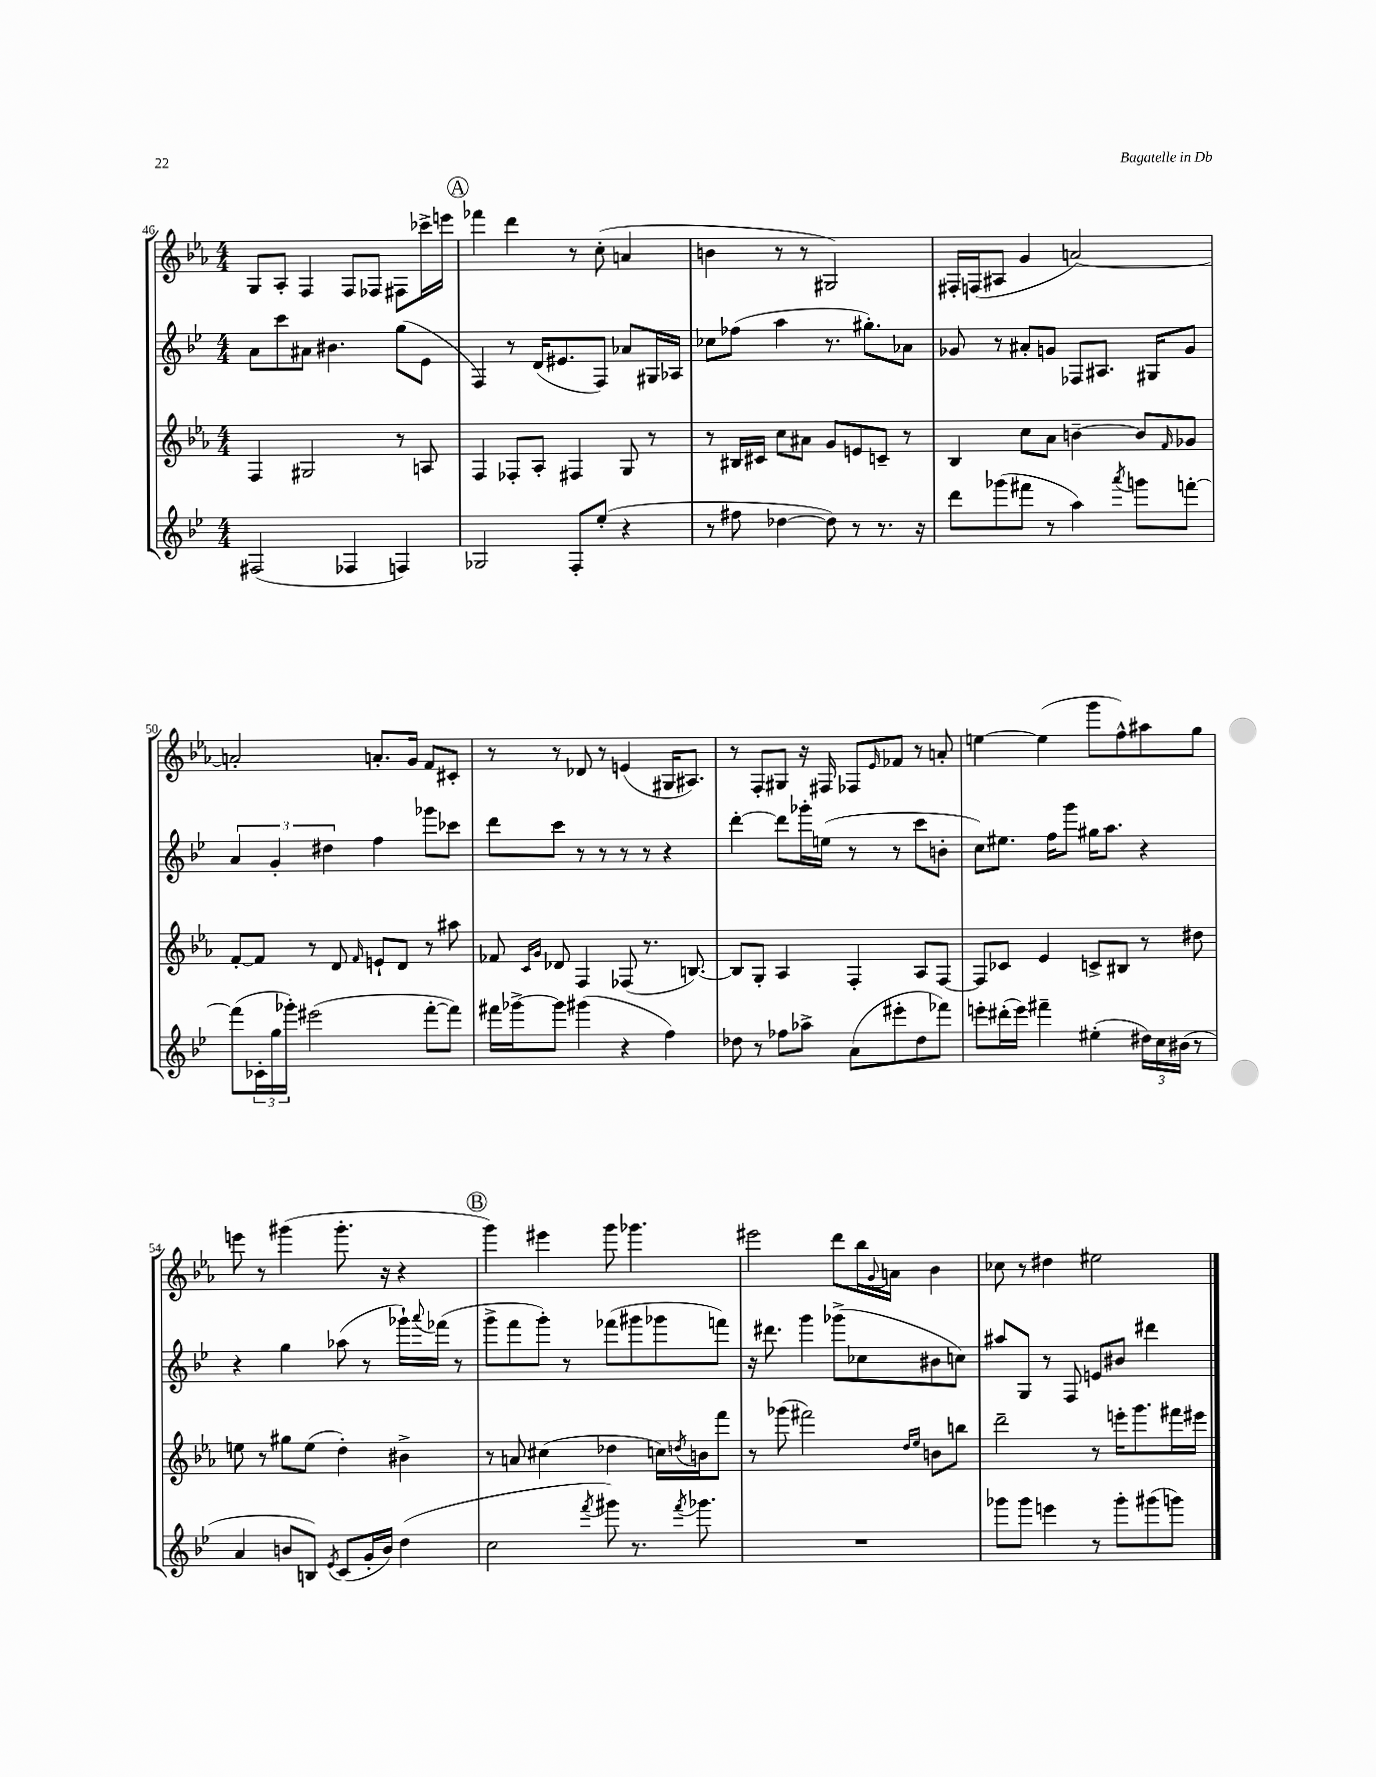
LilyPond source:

<<
\new StaffGroup <<
\new Staff = "s0" {
    \clef treble \key ees \major \numericTimeSignature \time 4/4
    g8 aes8-. f4 f8 fes8 fis8 ces'''16-> e'''16 |
    \mark \markup { \circle "A" } fes'''4 d'''4 r8 c''8-.( a'4 |
    b'4 r8 r8 gis2) |
    fis16-. f16( ais8 g'4 a'2~) |
    a'2-. a'8.-. g'16 f'8 cis'8-. |
    r8 r8 des'8 r8 e'4( gis16 ais8.) |
    r8 f8-. gis8 r16 fis16 fes8 \grace { ees'16 } fes'8 r8 a'8-. |
    e''4~ e''4( g'''8 f''8-^) ais''8 g''8 |
    e'''8 r8 gis'''4( gis'''8.-. r16 r4 |
    \mark \markup { \circle "B" } g'''4) eis'''4 g'''8 ges'''4. |
    eis'''2 d'''8 bes''16 \appoggiatura { g'8 } a'16 bes'4 |
    ces''8 r8 dis''4 eis''2 \bar "|." |
}
\new Staff = "s1" {
    \clef treble \key bes \major \numericTimeSignature \time 4/4
    a'8 c'''8 ais'8 bis'4. g''8( ees'8 |
    \mark \markup { \circle "A" } f4) r8 d'16( eis'8. f8) aes'8 gis16 aes16 |
    ces''8 fes''8( a''4 r8. gis''8.-.) aes'8 |
    ges'8 r8 ais'8-. g'8 fes8 ais8. gis16 g'8 |
    \tuplet 3/2 { a'4 g'4-. dis''4 } f''4 ges'''8 ces'''8 |
    d'''8 c'''8 r8 r8 r8 r8 r4 |
    d'''4~-. d'''8 ges'''16-. e''16( r8 r8 c'''8 b'8-. |
    c''8) eis''8. f''16 g'''8 gis''16 a''8. r4 |
    r4 g''4 aes''8( r8 ges'''16-!) \appoggiatura { a'''8 } fes'''16( r8 |
    \mark \markup { \circle "B" } g'''8-> f'''8 g'''8-.) r8 fes'''8( gis'''8 ges'''8 f'''8) |
    r16 dis'''8. g'''4 ges'''8->( ces''8 bis'8 c''8) |
    ais''8 g8 r8 f8 e'8 bis'8 dis'''4 \bar "|." |
}
\new Staff = "s2" {
    \clef treble \key ees \major \numericTimeSignature \time 4/4
    f4 gis2 r8 a8 |
    \mark \markup { \circle "A" } f4 fes8-. aes8-. fis4 g8 r8 |
    r8 bis16 cis'16 c''8 ais'8 g'8 e'8 c'8-- r8 |
    bes4 c''8 aes'8 b'4~-- b'8 \grace { f'16 } ges'8 |
    f'8~-. f'8 r8 d'8 \grace { f'16 } e'8-! d'8 r8 ais''8 |
    fes'8 \grace { c'16 g'16 } des'8 f4 fes8( r8. b8.~) |
    b8 g8-. aes4 f4-. aes8 f8~ |
    f8 ces'8 ees'4 c'8-> bis8 r8 dis''8 |
    e''8 r8 gis''8 e''8( d''4-.) bis'4-> |
    \mark \markup { \circle "B" } r8 a'8 cis''4( des''4 c''16) \acciaccatura { d''8 } b'16 f'''8 |
    r8 ges'''8( fis'''2) \grace { d''16 ees''16 } b'8 b''8 |
    d'''2-- r8 e'''16-. g'''8. fis'''16 eis'''16 \bar "|." |
}
\new Staff = "s3" {
    \clef treble \key bes \major \numericTimeSignature \time 4/4
    fis2( fes4 f4) |
    \mark \markup { \circle "A" } ges2 f8-. ees''8-.( r4 |
    r8 fis''8 des''4~ des''8) r8 r8. r16 |
    d'''8 ges'''8( fis'''8 r8 a''4) \acciaccatura { a'''8 } g'''8 f'''8~-. |
    f'''8( \tuplet 3/2 { ces'16-. g''16 ges'''16-.) } eis'''2( f'''8~-. f'''8) |
    fis'''16 ges'''16~-> ges'''8 gis'''4( r4 f''4) |
    des''8 r8 fes''8 aes''8-> a'8( eis'''8-. des''8 fes'''8) |
    e'''8-. dis'''16-.( e'''16) fis'''4-- eis''4-.( \tuplet 3/2 { dis''16) c''16 bis'16( } r8 |
    a'4 b'8 b8) \acciaccatura { ees'8 } c'8( g'16-. b'16) d''4( |
    \mark \markup { \circle "B" } c''2 \acciaccatura { f'''8 } gis'''8) r8. \acciaccatura { f'''8 } ges'''8. |
    R1 |
    ges'''8 ges'''8 e'''4 r8 ges'''8-. gis'''8( g'''8) \bar "|." |
}
>>
>>
\layout { \context { \Score currentBarNumber = #46 } }
